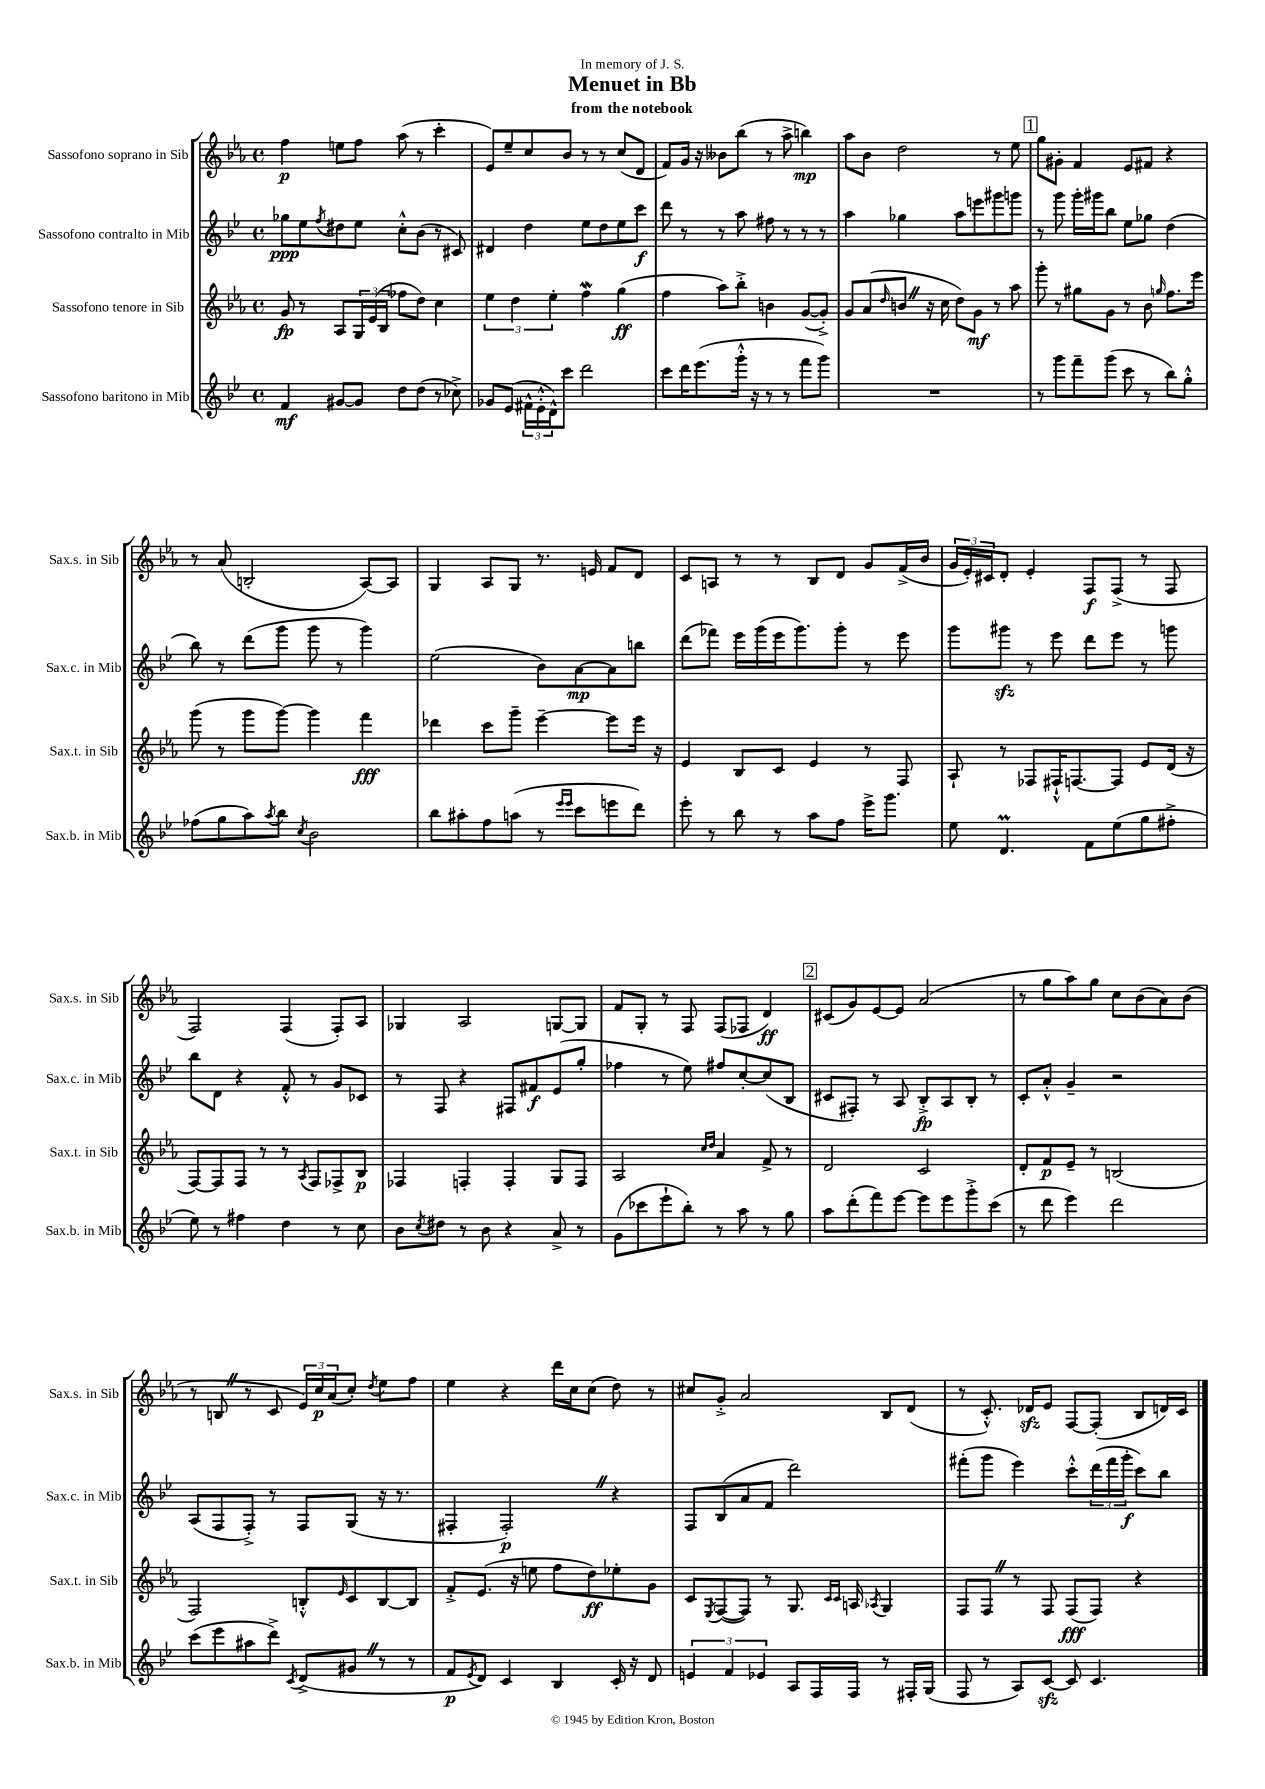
\header { title = "Menuet in Bb" subtitle = "from the notebook" dedication = "In memory of J. S." }
<<
\new StaffGroup <<
\new Staff = "s0" \with { instrumentName = "Sassofono soprano in Sib" shortInstrumentName = "Sax.s. in Sib" } {
    \clef treble \key ees \major \defaultTimeSignature \time 4/4
    f''4\p e''8 f''8 aes''8( r8 c'''4-. |
    ees'8) ees''8-- c''8 bes'8 r8 r8 c''8( d'8 |
    f'8) g'16 r16 beses'8 bes''8( r8 aes''8-> b''4\mp) |
    aes''8 bes'8 d''2 r8 ees''8 |
    \mark \markup { \box "1" } g''8 gis'8-. f'4 ees'8 fis'8 r4 |
    r8 aes'8( b2-. aes8~) aes8 |
    g4 aes8 g8 r8. e'16 f'8 d'8 |
    c'8 a8 r8 r8 bes8 d'8 g'8 f'16->( bes'16 |
    \tuplet 3/2 { g'16 ees'16-.) cis'16 } d'8-. ees'4-. f8\f f8->( r8 f8 |
    f2) f4( f8-.) aes8 |
    ges4 aes2 g8~ g8 |
    f'8 g8-. r8 f8 f8( fes8 d'4\ff) |
    \mark \markup { \box "2" } cis'8( g'8) ees'8~ ees'8 aes'2( |
    r8 g''8 aes''8) g''8 c''8 bes'8( aes'8) bes'8( |
    r8 b8 \once \override BreathingSign.text = \markup { \musicglyph "scripts.caesura.straight" } \breathe r8 c'8 \tuplet 3/2 { ees'16) c''16\p aes'16( } c''8-.) \acciaccatura { d''8 } ees''8 f''8 |
    ees''4 r4 d'''16 c''16 c''8( d''8) r8 |
    cis''8 g'8-.-> aes'2 bes8 d'8( |
    r8 c'8.-.-^) des'16\sfz ees'8 f8~ f8-.( bes8 d'16) c'16 \bar "|." |
}
\new Staff = "s1" \with { instrumentName = "Sassofono contralto in Mib" shortInstrumentName = "Sax.c. in Mib" } {
    \clef treble \key bes \major \defaultTimeSignature \time 4/4
    ges''8\ppp ees''8 \acciaccatura { f''8 } dis''8 ees''8 c''8-.-^ bes'8( r8 cis'8) |
    dis'4 d''4 ees''8 d''8 ees''8 c'''8\f |
    d'''8 r8 r8 a''8 fis''8 r8 r8 r8 |
    a''4 ges''4 a''8 e'''8 gis'''8 g'''8 |
    \mark \markup { \box "1" } r8 g'''8 g'''16-. gis'''16 bes''8 ees''8 ges''8 d''4( |
    bes''8) r8 d'''8( g'''8 g'''8 r8 g'''4) |
    ees''2( bes'8) a'8~\mp a'8 b''8 |
    d'''8( fes'''8) ees'''16 g'''16( ees'''16 g'''8.) g'''8-. r8 ees'''8 |
    g'''8 gis'''8\sfz r8 ees'''8 d'''8 ees'''8 r8 g'''8 |
    bes''8 d'8 r4 f'8-.-^ r8 g'8 ces'8 |
    r8 f8 r4 fis8 fis'8\f ees'8( g''8-. |
    fes''4 r8 ees''8) fis''8 c''8~-. c''8( bes8 |
    \mark \markup { \box "2" } cis'8 fis8-.) r8 a8 bes8-.->\fp a8 bes8-. r8 |
    c'8-. a'8-.-^ g'4-- r2 |
    a8( f8 f8-.->) r8 f8 g8( r16 r8. |
    fis4-. fis2-.\p) \once \override BreathingSign.text = \markup { \musicglyph "scripts.caesura.straight" } \breathe r4 |
    f8 bes8( a'8 f'8 d'''2) |
    fis'''8-.( g'''8 ees'''4) c'''8-.-^ \tuplet 3/2 { d'''16( fis'''16 g'''16-.\f } c'''8) bes''8 \bar "|." |
}
\new Staff = "s2" \with { instrumentName = "Sassofono tenore in Sib" shortInstrumentName = "Sax.t. in Sib" } {
    \clef treble \key ees \major \defaultTimeSignature \time 4/4
    g'8\fp r8 aes8 \tuplet 3/2 { g16 ees'16( bes16 } fes''8 d''8) c''4 |
    \tuplet 3/2 { ees''4 d''4 ees''4-. } f''4\mordent g''4\ff( |
    f''4 aes''8) bes''8-.-> b'4 g'8~( g'8-.->) |
    g'8 aes'8( \grace { d''16 } b'8 \once \override BreathingSign.text = \markup { \musicglyph "scripts.caesura.straight" } \breathe r16 c''16 d''8) g'8\mf r8 aes''8 |
    \mark \markup { \box "1" } g'''8-. r8 gis''8 g'8 r8 bes'8 \grace { g''16 } f''8. ees'''16 |
    g'''8( r8 g'''8 g'''8~) g'''4 f'''4\fff |
    des'''4 c'''8 g'''8-- ees'''4~-- ees'''8 ees'''16 r16 |
    ees'4 bes8 c'8 ees'4 r8 f8 |
    aes8-! r8 fes8 fis16-!-^ f8.~ f8 ees'8 d'16( r16 |
    f8~) f8 f8 r8 r8 \acciaccatura { aes8 } f8 fes8-> bes8\p |
    fes4 f4-. f4-. g8 f8 |
    aes2 \grace { c''16 d''16 } aes'4 f'8-> r8 |
    \mark \markup { \box "2" } d'2 c'2 |
    d'8-. f'8\p ees'8-- r8 b2( |
    f2) b8-.-^ \grace { ees'16 } c'8 b8~ b8 |
    f'8-.-> ees'8.( r16 e''8 f''8 d''8\ff) ees''8-. g'8 |
    c'8 \acciaccatura { ees8 } f8~( f8) r8 g8. \grace { c'16 c'16 } a16 \acciaccatura { aes8 } g4 |
    f8 f8 \once \override BreathingSign.text = \markup { \musicglyph "scripts.caesura.straight" } \breathe r8 f8 f8\fff( f8) r4 \bar "|." |
}
\new Staff = "s3" \with { instrumentName = "Sassofono baritono in Mib" shortInstrumentName = "Sax.b. in Mib" } {
    \clef treble \key bes \major \defaultTimeSignature \time 4/4
    f'4\mf gis'8~ gis'8 d''8 d''8( r8 ces''8->) |
    ges'8 ees'8( \tuplet 3/2 { fis'16-^ ees'16-.-^ d'16-^) } c'''8 d'''2 |
    c'''8 d'''16 ees'''8.( g'''16-.-^ r16 r8 r8 f'''8 g'''8) |
    R1 |
    \mark \markup { \box "1" } r8 g'''8 f'''8-- g'''8( c'''8 r8 bes''8) g''8-.-^ |
    fes''8( g''8 a''8) \acciaccatura { a''8 } bes''8 \acciaccatura { c''8 } bes'2 |
    bes''8 ais''8-. f''8 a''8( r8 \grace { ees'''16 ees'''16 } c'''8 e'''8 d'''8) |
    ees'''8-. r8 bes''8 r8 a''8 f''8 ees'''16-> g'''8. |
    ees''8 d'4.\prall f'8 ees''8( g''8 fis''8-.-> |
    ees''8) r8 fis''4 d''4 r8 c''8 |
    bes'8 \acciaccatura { c''8 } dis''8 r8 bes'8 r4 a'8-> r8 |
    g'8( ces'''8 ees'''8-! bes''8-.) r8 a''8 r8 g''8 |
    \mark \markup { \box "2" } a''8 d'''8-.( f'''8) ees'''8~ ees'''8 ees'''8 g'''8-.-> c'''8( |
    r8 d'''8 ees'''4) d'''2 |
    c'''8( ees'''8 ais''8 d'''8->) \acciaccatura { c'8 } d'8->( gis'8 \once \override BreathingSign.text = \markup { \musicglyph "scripts.caesura.straight" } \breathe r8 r8 |
    f'8\p \acciaccatura { ees'8 } d'8) c'4 bes4 c'16-. r16 d'8 |
    \tuplet 3/2 { e'4 f'4 ees'4 } a8 f16 f16 r8 fis16-. g16( |
    f8 r8 a8) c'8~\sfz c'8 c'4. \bar "|." |
}
>>
>>
\layout { \context { \Score \remove "Bar_number_engraver" } }
